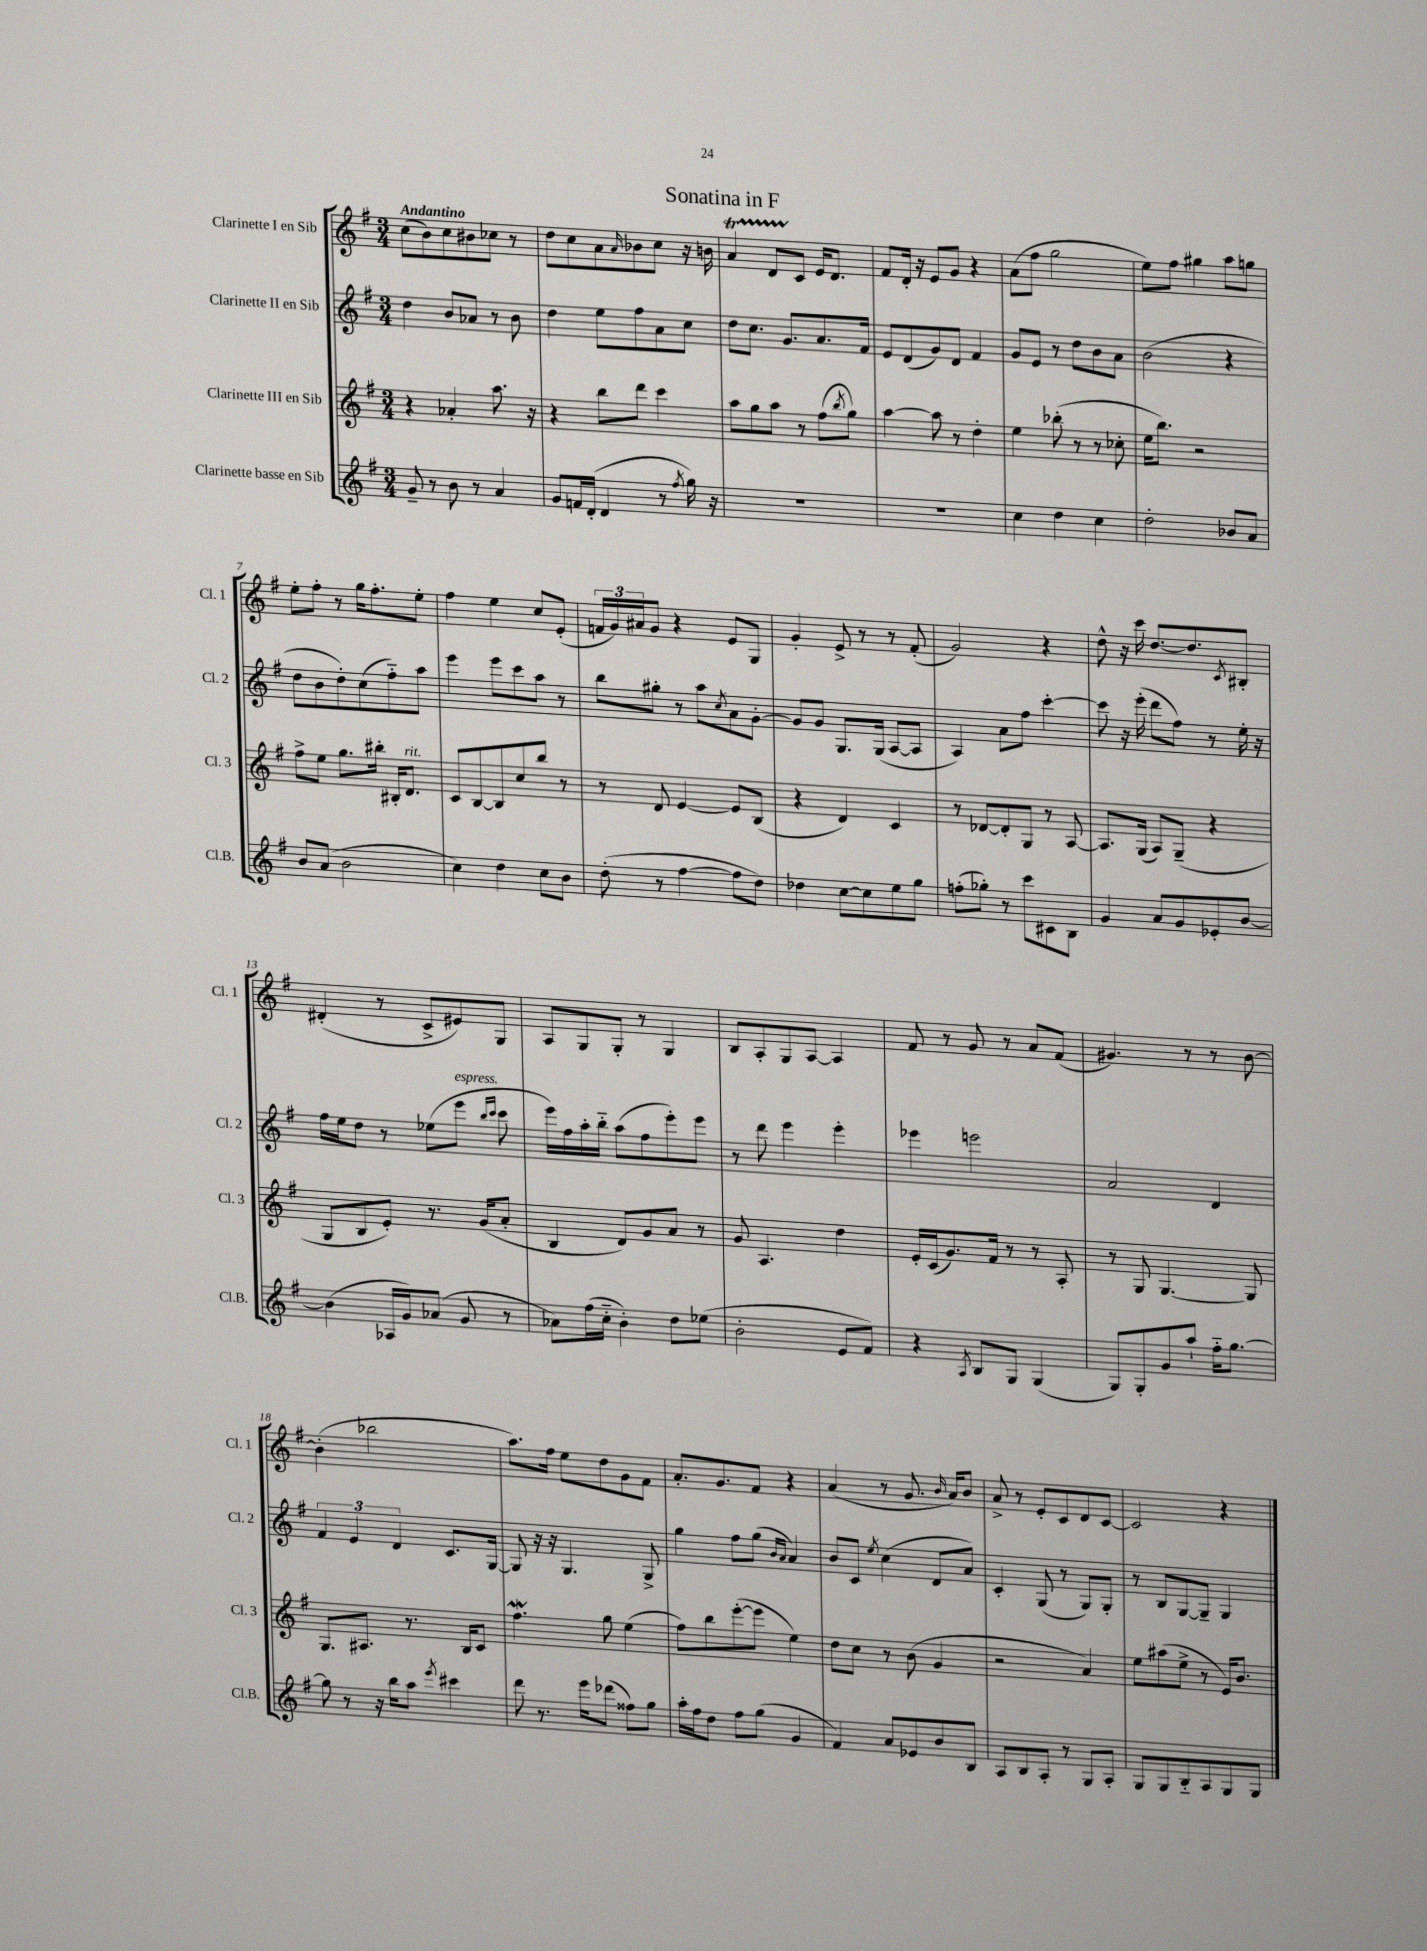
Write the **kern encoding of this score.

**kern	**kern	**kern	**kern
*part4	*part3	*part2	*part1
*staff4	*staff3	*staff2	*staff1
*I"Clarinette basse en Sib	*I"Clarinette III en Sib	*I"Clarinette II en Sib	*I"Clarinette I en Sib
*I'Cl.B.	*I'Cl. 3	*I'Cl. 2	*I'Cl. 1
*clefG2	*clefG2	*clefG2	*clefG2
*k[f#]	*k[f#]	*k[f#]	*k[f#]
*M3/4	*M3/4	*M3/4	*M3/4
=1	=1	=1	=1
!	!	!	!LO:TX:a:B:t=Andantino
8g~/	4r	4dd\	(8cc\L
8r	.	.	8b\)
8b\	4a-X'/	8b/L	8cc\
8r	.	8a-X/J	8b#X\
4a/	8.aa\	8r	8cc-X\J
.	.	8b\	8r
.	16r	.	.
=2	=2	=2	=2
8g/L	4r	4dd\	8dd\L
16fn/L	.	.	8cc\
(16d'/JJ	.	.	.
4d/	8bb\L	8ee\L	8a\
.	.	.	16qqa/
.	8ddd\J	8ff#\	8b-X\
8r	4ccc\	8a\	8cc\J
8qff#/	.	.	.
16gg\)	.	8cc\J	16r
16r	.	.	16bn\
=3	=3	=3	=3
2.r	8aa\L	8dd\L	4aT/
.	8gg\	8.cc\J	.
.	8aa\J	.	8dTTT/L
.	.	8.g/L	.
.	8r	.	8c/J
.	(8ff#\L	8.a/	16e/KL
.	.	.	8.d/J
.	8qbb/	.	.
.	8gg\J)	.	.
.	.	16f#/Jk	.
=4	=4	=4	=4
2.r	[4aa\	8e/L	8f#/L
.	.	(8d/	16d'/Jk
.	.	.	16r
.	8aa\]	8g/)	8e/L
.	8r	8d/J	8g/J
.	4dd'\	4f#/	4r
=5	=5	=5	=5
4cc\	4ee\	8g/L	(8a\L
.	.	8e/J	8ff#\J
4dd\	(8bb-X'\	8r	2gg\
.	8r	8dd\L	.
4cc\	8r	8b\	.
.	8cc-X'\	8a\J	.
=6	=6	=6	=6
2dd'\	16ee\KL	(2b\	8ee\L)
.	8.bb\J)	.	.
.	.	.	8ff#\J
.	2r	.	4gg#X\
8b-X/L	.	4r	8aa\L
8a/J	.	.	8ggn\J
!!LO:LB:g=z
=7	=7	=7	=7
8b/L	8ff#^\L	8dd\L	8ee'\L
(8a/J	8ee\J	8b\	8ff#'\J
2b\	8.gg\L	8dd'\)	8r
.	.	(8cc\	16gg\KL
.	16bb#X'\Jk	.	8.ff#'\
.	16B#X'/KL	8ff#\)	.
!	!LO:TX:a:i:t=rit.	!	!
.	8.d/J	.	.
.	.	8aa\J	8ee'\J
=8	=8	=8	=8
4cc\)	8c/L	4eee\	4ff#\
.	[8B/	.	.
4dd\	8B/]	8eee\L	4ee\
.	8cc/	8ccc\	.
8cc\L	8bb/J	8aa\J	8cc/L
8b\J	8r	8r	(8e'/J
=9	=9	=9	=9
(8dd'\	8r	8bb\L	24fn/LL
.	.	.	24g/)
.	.	.	24a#X/J
8r	8d/	8gg#X'\J	8g/J
[4ff#\	[4e/	8r	4r
.	.	8aa\L	.
.	.	8qcc/	.
8ff#\L]	8e/L]	8a\	8e/L
8dd\J)	(8B/J	[8g'\J	8G/J
=10	=10	=10	=10
4dd-X\	4r	8g/L]	4g'/
.	.	8g/J	.
[8cc\L	4d/)	8.G/L	8e^/
8cc\]	.	.	8r
.	.	(16G/Jk	.
8ee\	4c/	[8A/L	8r
8gg\J	.	8A/J]	(8f#'/
=11	=11	=11	=11
(8ffn'\L	8r	4A/)	2g/)
8gg-X'\J)	[8d-X/L	.	.
8r	8d-'/]	8a\L	.
8ccc\L	8G/J	8ff#\J	.
8c#X\	8r	[4ccc'\	4r
8B\J	[8A/	.	.
=12	=12	=12	=12
4g/	8.A/L]	8ccc\]	8dd^^\
.	.	16r	16r
.	(16G/Jk	(16eee'\	16ccc\
8a/L	8A/L)	8ddd\L	[8.dd/L
8g/	(8G~/J	8ff#\J)	.
.	.	.	8.dd/]
8e-X'/	4r	8r	.
.	.	.	8qc/
[8b/J	.	16ee'\	8B#X'/J
.	.	16r	.
!!LO:LB:g=z
=13	=13	=13	=13
(4b\]	8G/L	16ff#\LL	(4d#X'/
.	.	16ee\J	.
.	8B/	8dd\J	.
16A-X/LL	8e'/J)	8r	8r
16g/J)	.	.	.
(8a-X/J	8.r	(8ee-X\L	8c^/L
!	!	!LO:TX:a:i:t=espress.	!
8g/	.	8eee\J	8e#X/)
.	(16g/KL	.	.
.	.	16qqbb/LL	.
.	.	16qqccc/JJ	.
8r	8a'/J	8ccc\	8G/J
=14	=14	=14	=14
8a-X\L)	4B/	16eee\LL)	8A/L
.	.	16ff#\	.
(16ff#\L	.	16aa'\	8G/
16cc\JJ	.	16bb\JJ	.
4b'\)	8d/L)	(8aa\L	8G'/J
.	8g/	8ff#\	8r
8dd\L	8a/J	8eee'\)	4G/
(8ee-X\J	8r	8eee\J	.
=15	=15	=15	=15
2b'\	8g/	8r	8B/L
.	4.A/	8ddd\	8A'/
.	.	4eee\	8G/
.	.	.	[8A/J
8e/L	4dd\	4eee'\	4A/]
8f#/J)	.	.	.
=16	=16	=16	=16
4r	16e'/LL	4eee-X\	8f#/
.	(16c/J	.	.
.	8.g/)	.	8r
8qA/	.	.	.
8B/L	.	2eeen\	8g/
.	16f#/Jk	.	.
8G/J	8r	.	8r
(4G/	8r	.	8a/L
.	8A'/	.	(8f#/J
=17	=17	=17	=17
8G/L)	8r	2a/	4.g#X/)
8G'/	8G/	.	.
8g/	[4.G/	.	.
8aa`/J	.	.	8r
16ff#\KL	.	4d/	8r
[8.gg\J	.	.	.
.	8G/]	.	[8b\
!!LO:LB:g=z
=18	=18	=18	=18
8gg\]	8.G/L	6f#/	(4b'\]
8r	.	.	.
.	.	6e/	.
.	8.A#X/J	.	.
16r	.	.	2bb-X\
16bb\KL	.	.	.
.	.	6d/	.
8aa\J	8.r	.	.
8qeee/	.	.	.
4ccc#X\	.	8.c/L	.
.	16B/KL	.	.
.	8c/J	.	.
.	.	[16G/Jk	.
=19	=19	=19	=19
8ddd\	4.ff#W\	8G/]	8.aa\L)
8.r	.	16r	.
.	.	16r	16ff#\Jk
.	.	4.G/	8ee\L
16eee\KL	.	.	.
(8ddd-X\J	8gg\	.	8dd\
8ff##X\L)	(4ee\	.	8g\
8gg\J	.	8G^/	8f#\J
=20	=20	=20	=20
16aa'\LL	8ff#\L)	4gg\	8.a'/L
16ff#\J	.	.	.
8dd\J	8bb\	.	.
.	.	.	8.g/
8ff#\L	([8eee'\	8ff#\L	.
(8gg\J	8eee\J]	(8gg\J	8f#/J
.	.	16qqb/LL	.
.	.	16qqa/JJ	.
4g/	4ee\)	4a/)	4r
=21	=21	=21	=21
4f#/)	8dd\L	8b/L	(4a/
.	8cc\J	8c/J	.
.	.	8qee/	.
8a/L	8r	(4cc\	8r
8e-X/	(8b\	.	8.g/
8b/	4g/	8d/L	.
.	.	.	16qqb/
.	.	.	16a/KL)
8B/J	.	8a/J)	8b/J
=22	=22	=22	=22
8A/L	2r	4c'/	8a^/
8B/	.	.	8r
8A'/J	.	(8G/	8e'/L
8r	.	8r	8c/
8G/L	4a/)	8G/L)	8d/
8A'/J	.	8G'/J	[8c/J
=23	=23	=23	=23
8G/L	8ee\L	8r	2c/]
8G/	(8aa#X\	8B/L	.
8B/	8ee^\J	[8G/	.
8A/	8r	8G~/J]	.
8G/	16e/KL)	4G/	4r
.	8.b/J	.	.
8G/J	.	.	.
==	==	==	==
*-	*-	*-	*-
